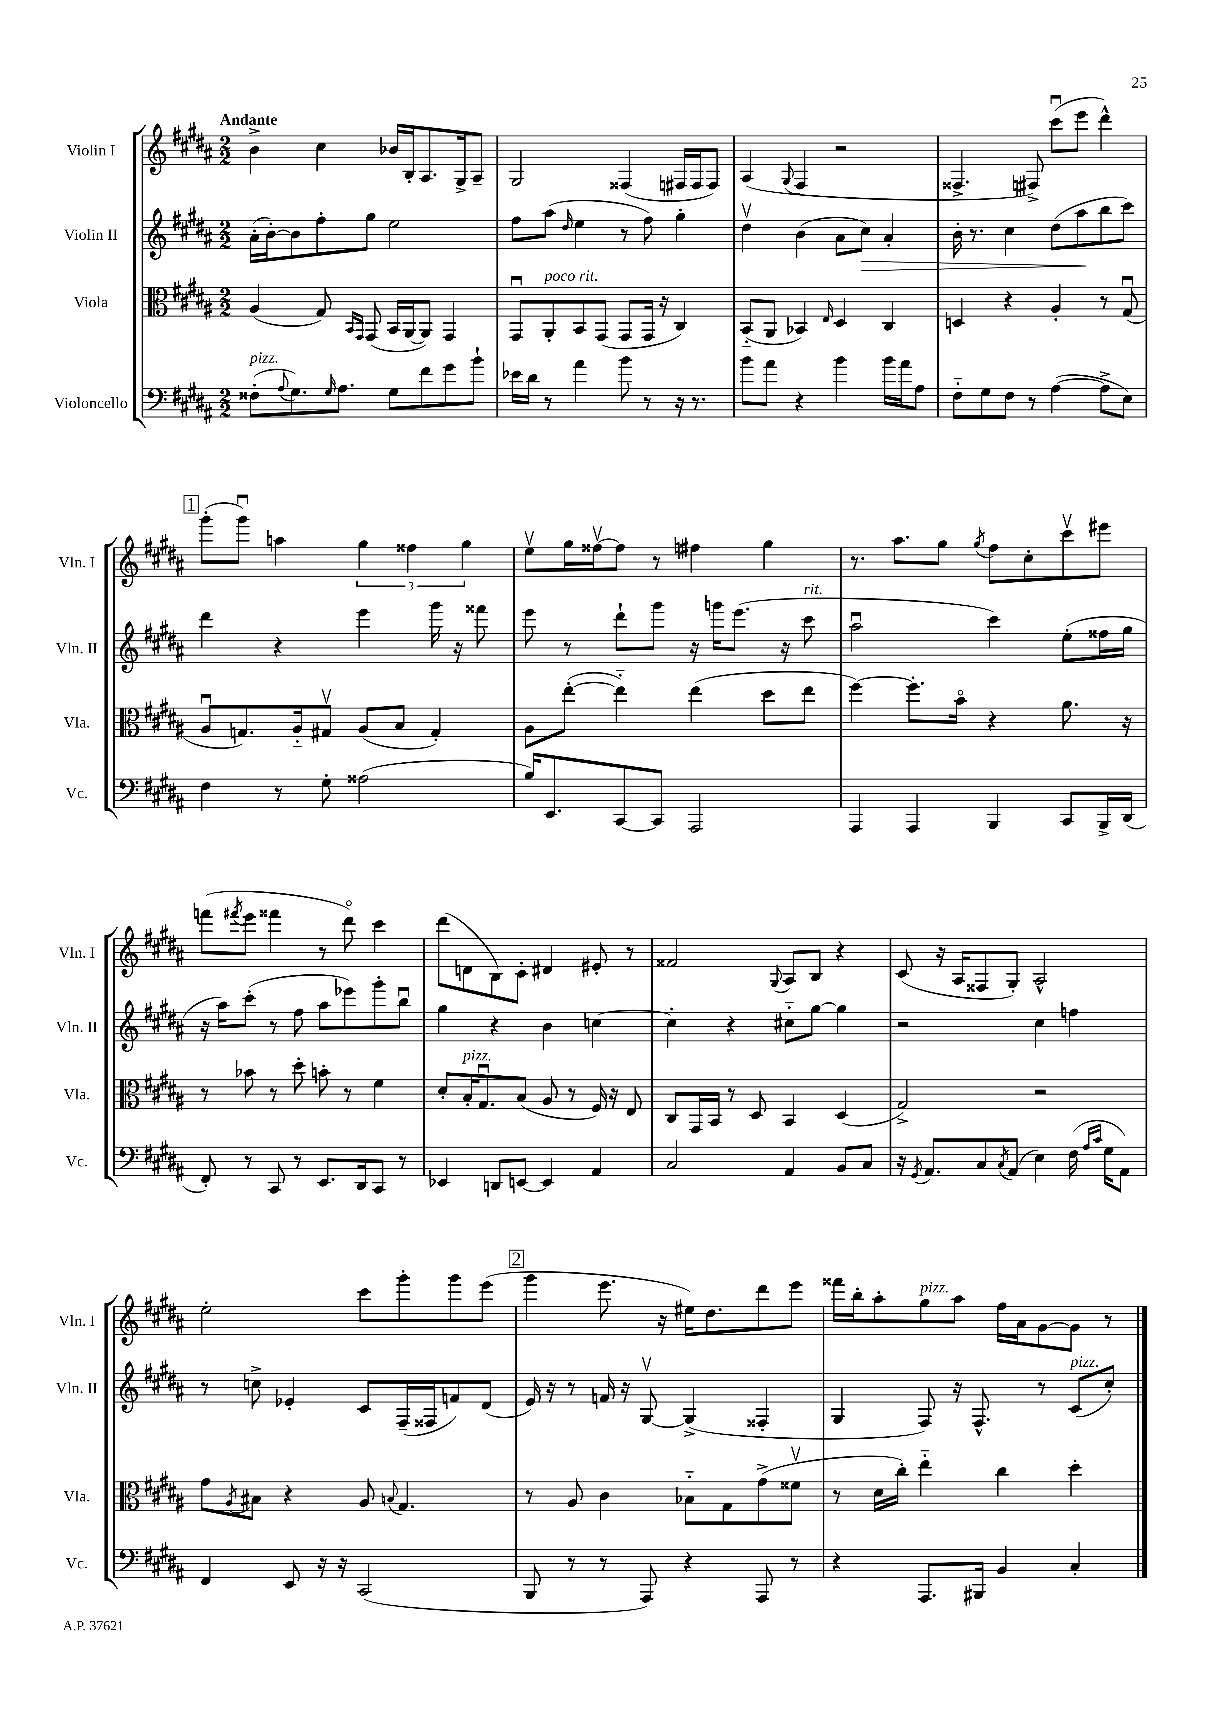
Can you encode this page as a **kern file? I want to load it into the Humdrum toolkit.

**kern	**kern	**kern	**kern
*staff4	*staff3	*staff2	*staff1
*clefF4	*clefC3	*clefG2	*clefG2
*k[f#c#g#d#a#]	*k[f#c#g#d#a#]	*k[f#c#g#d#a#]	*k[f#c#g#d#a#]
*M2/2	*M2/2	*M2/2	*M2/2
(8F##'\L	(4A#/	(16a#'\LL	4b^\
.	.	[16b'\J)	.
8qqA#/	.	.	.
8.G#\)	.	8b\]	.
.	8G#/)	8ff#'\	4cc#\
16qqG#/	.	.	.
8.A#\J	.	.	.
.	16qqBB/LL	.	.
.	16qqGG#/JJ	.	.
.	(8GG#/	8gg#\J	.
8G#\L	16BB/LL	2ee\	16b-/LL
.	[16AA#/J	.	16B'/J
8f#\	8AA#/]J)	.	8.A#/
8g#\	4GG#/	.	.
.	.	.	16G#^/k
8b`\J	.	.	8A#~/J
=	=	=	=
16e-\LL	8GG#u/L	8ff#\L	2G#/
16d#\JJ	.	.	.
8r	8AA#'/	(8aa#\J	.
.	.	16qqdd#/	.
4a#\	8BB/	4ee\	.
.	(8GG#/J	.	.
8b\	8GG#/L	8r	(4F##/
8r	16GG#/Jk	8ff#\)	.
.	16r	.	.
16r	4C#/)	4gg#'\	16F#/LL
8.r	.	.	16F#/J
.	.	.	8F#/J)
=	=	=	=
8b\L	(8BB'~/L	4dd#v\	(4A#/
8a#\J	8AA#/J	.	.
.	.	.	8qqG#/
4r	4BB-/)	(4b\	4F#/
.	16qqE/	.	.
4b\	4D#/	8a#\L	2r
.	.	8cc#\J)	.
16b\LL	4C#/	4a#'/	.
16a#\J	.	.	.
8A#\J	.	.	.
=	=	=	=
8F#'~\L	4D/	16b'\	4.F##^/
.	.	8.r	.
8G#\	.	.	.
8F#\J	4r	4cc#\	.
8r	.	.	8F#^/)
([4A#\	4A#'/	(8dd#\L	(8ccc#u\L
.	.	8aa#\	8eee\J
8A#^\]L	8r	8bb\	4ddd#^^\)
8E\J)	(8G#u/	8ccc#\J)	.
=	=	=	=
4F#\	8A#u/L	4ddd#\	(8ggg#'\L
.	8.G/)	.	8ggg#u\J)
8r	.	4r	4aa\
.	16A#'~/k	.	.
8G#'\	8G#v/J	.	.
(2A##\	(8A#/L	4eee\	6gg#\
.	8B/J	.	.
.	.	.	6ff##\
.	4G#'/)	16ggg#\	.
.	.	16r	.
.	.	.	6gg#\
.	.	8fff##\	.
=	=	=	=
16B/LK)	8A#\L	8eee\	8eev\L
8.EE/	.	.	.
.	([8ee'\J	8r	16gg#\L
.	.	.	[16ff##v\J
[8CC#/	4ee'~\])	8ddd#`\L	8ff##\]J
8CC#/]J	.	8ggg#\J	8r
2AAA#/	(4ee\	16r	4ff#\
.	.	16ggg\LK	.
.	.	(8.eee\J	.
.	8dd#\L	.	4gg#\
.	.	16r	.
.	8ee\J	8ccc#\	.
=	=	=	=
4AAA#/	[4ff#\)	2aa#u\	8.r
.	.	.	8.aa#\L
4AAA#/	8.ff#'\]L	.	.
.	.	.	8gg#\J
.	16bo\Jk	.	.
.	.	.	8qgg#/
4BBB/	4r	4ccc#\)	8ff#\L
.	.	.	8cc#'\
8CC#/L	8.a#\	(8ee'\L	8ccc#v\
16BBB^/L	.	16ff##\L	8eee#\J
(16DD#/JJ	16r	16gg#\JJ	.
=	=	=	=
8FF#'/)	8r	16r	(8fff\L
.	.	16aa#\LK)	.
.	.	.	8qfff#/
8r	8b-\	(8ccc#'\J	8eee\J
8CC#/	8r	8r	4fff##\
8r	8dd#'\	8ff#\	.
8.EE/L	8b'\	8aa#\L	8r
.	8r	8eee-\)	8ddd#o\)
16DD#/k	.	.	.
8CC#/J	4f#\	8ggg#'\	4ccc#\
8r	.	8bbu\J	.
=	=	=	=
4EE-/	8d#'/L	4gg#\	(8ddd#\L
.	16B'/K	.	8d\
.	8.G#u/	.	.
8DD/L	.	4r	8B\)
[8EE/J	(8B/J	.	8c#'\J
4EE/]	8A#/	4b\	4d#/
.	8r	.	.
4AA#/	16F#/)	[4cc\	8e#'/
.	16r	.	.
.	8E/	.	8r
=	=	=	=
2C#/	8C#/L	4cc'\]	2f##/
.	16GG#/L	.	.
.	16BB/JJ	.	.
.	8r	4r	.
.	8D#/	.	.
.	.	.	8qqG#/
4AA#/	4BB/	8cc#'~\L	8A#/L
.	.	[8gg#\J	8B/J
8BB/L	(4D#/	4gg#\]	4r
8C#/J	.	.	.
=	=	=	=
16r	2G#^/)	2r	(8c#/
8qGG#/	.	.	.
8.AA#/L	.	.	.
.	.	.	16r
.	.	.	16A#/LK
8C#/	.	.	8F##/
8qC#/	.	.	.
(8AA#/J	.	.	8G#'/J)
4E\)	2r	4cc#\	2A#^^/
(16F#\	.	4ff\	.
16qqA#/LL	.	.	.
16qqc#/JJ	.	.	.
16G#\LK	.	.	.
8AA#\J)	.	.	.
=	=	=	=
4FF#/	8g#\L	8r	2ee'\
.	8qA#/	.	.
.	8B#\J	8cc^\	.
8EE/	4r	4e-'/	.
16r	.	.	.
16r	.	.	.
(2CC#/	8A#/	8c#/L	8ccc#\L
.	8qqB/	.	.
.	4.G#/	(16F#~/L	8ggg#'\
.	.	16F##/J	.
.	.	8f/)	8ggg#\
.	.	(8d#/J	(8eee\J
=	=	=	=
8BBB/	8r	16e/)	4ggg#\
.	.	16r	.
8r	8A#/	8r	.
8r	4c#\	16f/	8.eee\
.	.	16r	.
8AAA#/)	.	[8G#v/	.
.	.	.	16r
4r	8B-'~\L	(4G#^/]	16ee#\LK)
.	.	.	8.dd#\
.	8G#\	.	.
8AAA#/	(8g#^\	4F##'/	8ddd#\
8r	8f##v\J	.	8eee\J
=	=	=	=
4r	8r	4G#/	16fff##\LL
.	.	.	16bb'\J
.	16d#\LL	.	8aa#'\
.	16cc#'\JJ)	.	.
8.AAA#/L	4ee'~\	8F#/)	8gg#\
.	.	16r	8aa#\J
16BBB#/Jk	.	8.F#^^/	.
4BB/	4cc#\	.	16ff#\LL
.	.	.	16a#\J
.	.	8r	[8g#\
4C#'/	4dd#'\	(8c#/L	8g#\]J
.	.	8cc#'/J)	8r
==	==	==	==
*-	*-	*-	*-
